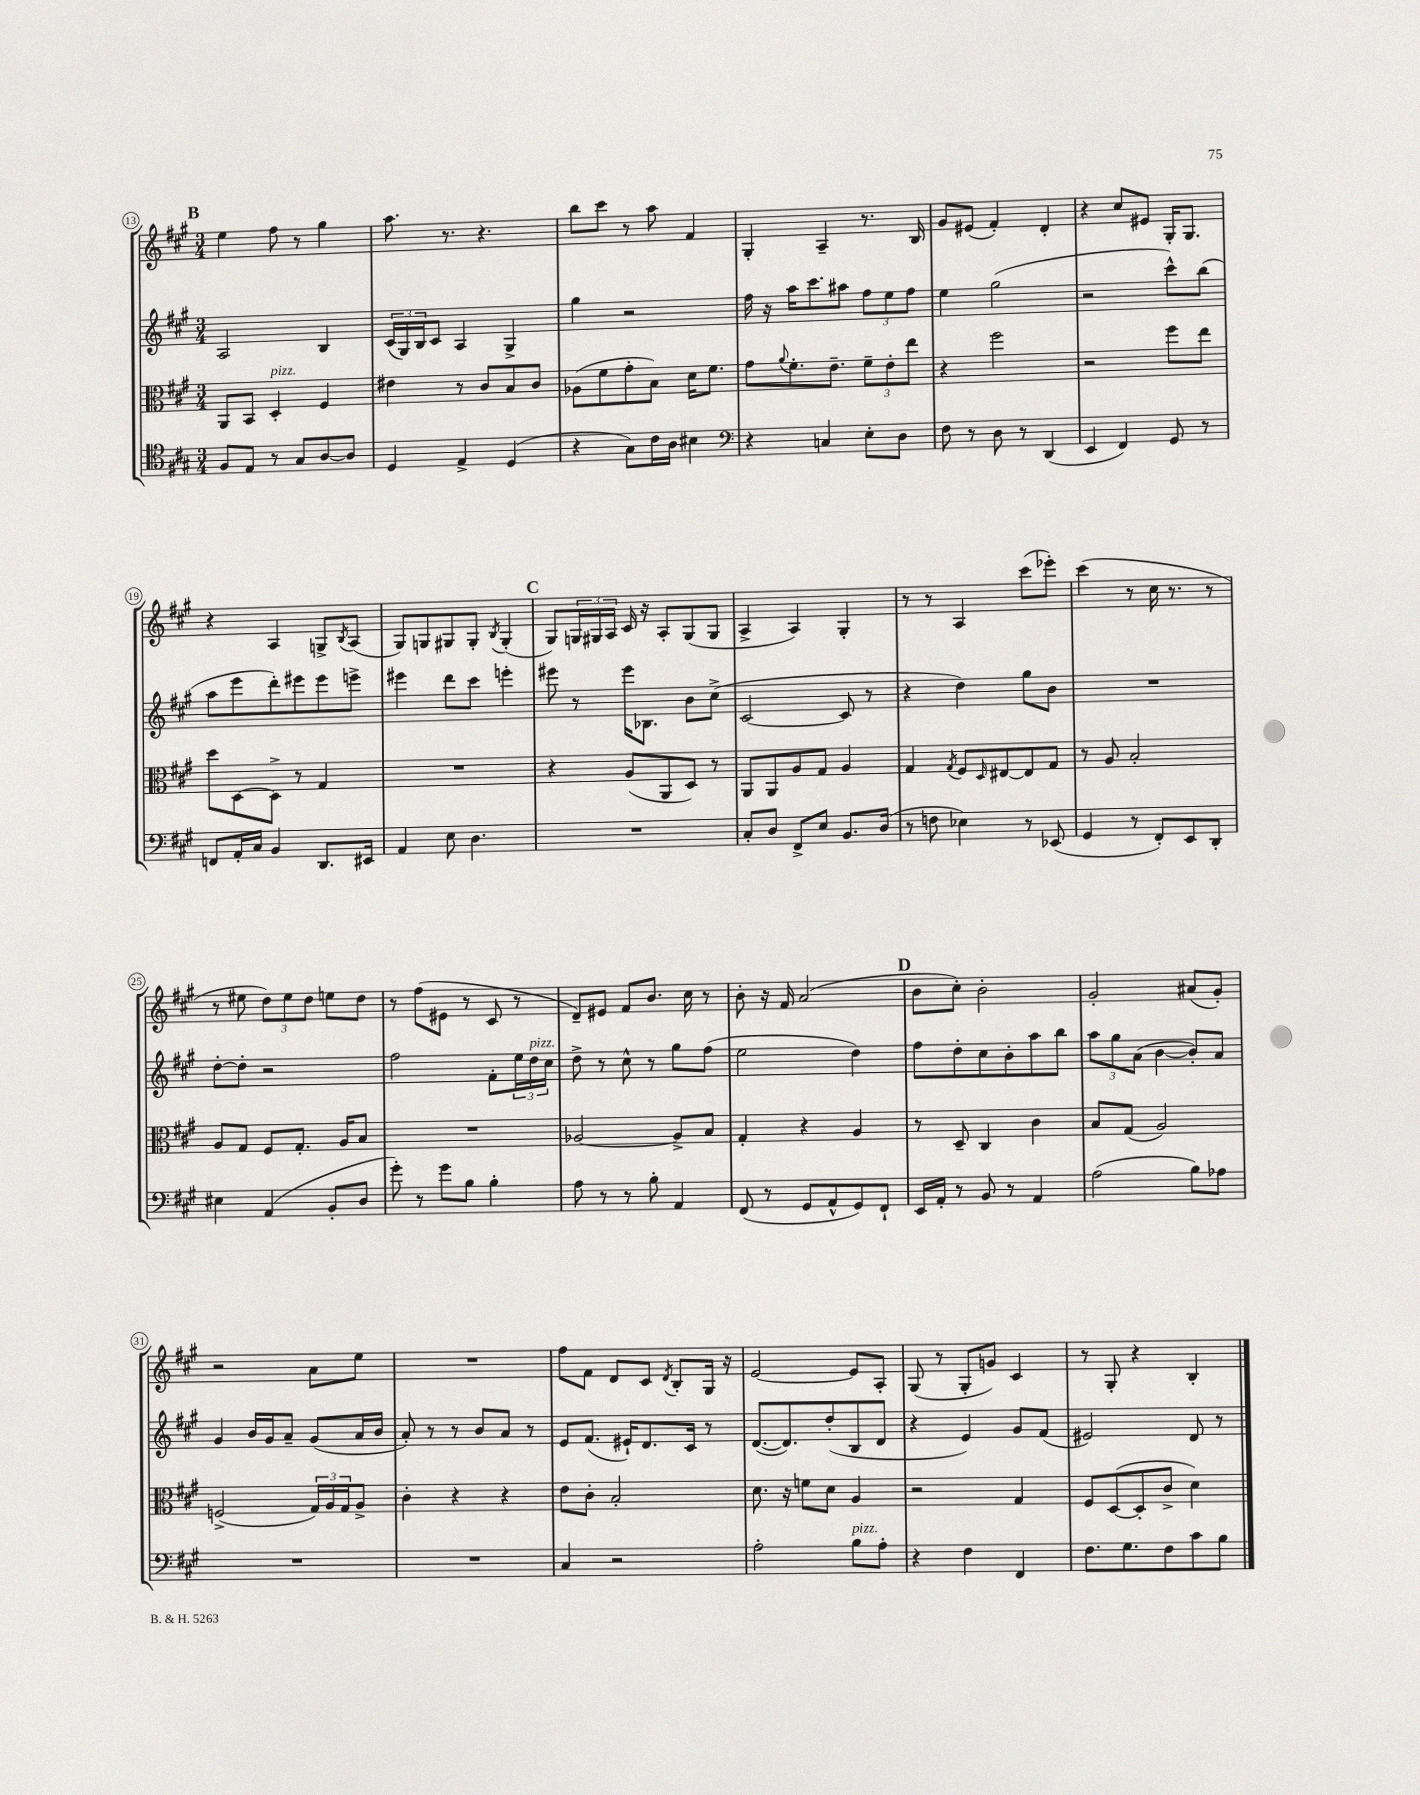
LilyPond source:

<<
\new StaffGroup <<
\new Staff = "s0" {
    \clef treble \key a \major \numericTimeSignature \time 3/4
    \mark \markup { \bold "B" } e''4 fis''8 r8 gis''4 |
    a''8. r8. r4. |
    b''8 cis'''8 r8 a''8 fis'4 |
    gis4-. a4-- r8. b16 |
    gis'8 eis'8( fis'4-.) d'4-. |
    r4 cis''8 eis'8 gis16-. gis8. |
    r4 a4 g8-> \acciaccatura { b8 } a8( |
    gis8) g8 gis8 gis8-. \acciaccatura { b8 } gis4-.( |
    \mark \markup { \bold "C" } gis8) \tuplet 3/2 { g16 gis16 a16 } cis'16 r16 a8-. gis8( gis8 |
    a4-> a4) gis4-. |
    r8 r8 a4 cis'''8( ees'''8-.) |
    cis'''4( r8 cis''16 r8. r8 |
    r8 eis''8 \tuplet 3/2 { d''8) eis''8 d''8 } e''8 d''8 |
    r8 fis''8( eis'8 r8 cis'8 r8 |
    d'8--) eis'8 fis'8 b'8. cis''16 r8 |
    b'8-. r16 fis'16 a'2( |
    \mark \markup { \bold "D" } b'8 cis''8-.) b'2-. |
    gis'2-. ais'8( gis'8-.) |
    r2 a'8 e''8 |
    R2. |
    fis''8 fis'8 d'8 cis'8 \acciaccatura { d'8 } b8-. gis16 r16 |
    e'2~ e'8 a8-. |
    gis8( r8 gis8-. g'8) cis'4 |
    r8 gis8-. r4 b4-. \bar "|." |
}
\new Staff = "s1" {
    \clef treble \key a \major \numericTimeSignature \time 3/4
    \mark \markup { \bold "B" } a2 b4 |
    \tuplet 3/2 { cis'16( gis16) b16 } cis'8 a4 gis4-> |
    gis''4 r2 |
    fis''16 r16 a''16 cis'''8. ais''8 \tuplet 3/2 { fis''8 e''8 fis''8 } |
    e''4 gis''2( |
    r2 cis'''8-^) b''8( |
    a''8 e'''8 d'''8-.) eis'''8 eis'''8 e'''8-> |
    eis'''4 d'''8 cis'''8 e'''4-. |
    \mark \markup { \bold "C" } eis'''8 r8 eis'''16 bes8. b'8 cis''8->( |
    cis'2~ cis'8 r8 |
    r4 d''4) gis''8 b'8 |
    R2. |
    d''8~-. d''8-. r2 |
    fis''2 fis'8-. \tuplet 3/2 { e''16 d''16^\markup { \italic "pizz." } cis''16 } |
    d''8-> r8 cis''8-^ r8 gis''8 fis''8( |
    e''2 d''4) |
    \mark \markup { \bold "D" } fis''8 d''8-. cis''8 b'8-. a''8 b''8 |
    \tuplet 3/2 { a''8 gis''8 a'8( } b'4~ b'8-.) a'8 |
    gis'4 b'16 gis'16 a'8-- gis'8( a'16 b'16 |
    a'8-.) r8 r8 b'8 a'8 r8 |
    e'8 fis'8.( eis'16-!) d'8. cis'16 r8 |
    d'8.~( d'8.) d''8-.( b8 d'8 |
    r4 e'4) gis'8 fis'8( |
    eis'2) d'8 r8 \bar "|." |
}
\new Staff = "s2" {
    \clef alto \key a \major \numericTimeSignature \time 3/4
    \mark \markup { \bold "B" } a,8 b,8 d4-.^\markup { \italic "pizz." } fis4 |
    eis'4 r8 cis'8 b8 cis'8 |
    aes8( fis'8 gis'8-. b8) d'16 fis'8. |
    gis'8 \appoggiatura { a'8 } fis'8.-. e'8.-- \tuplet 3/2 { fis'8-- e'8-. e''8 } |
    r4 fis''2 |
    r2 fis''8 e''8 |
    d''8 d8~ d8-> r8 gis4 |
    R2. |
    \mark \markup { \bold "C" } r4 a8( a,8 d8) r8 |
    a,8 a,8 a8 gis8 a4 |
    gis4 \acciaccatura { gis8 } fis8 \grace { d16 } eis8~ eis8 gis8 |
    r8 a8 b2-. |
    a8 gis8 fis8 gis8.-. a16 b8 |
    R2. |
    aes2~ aes8-> b8 |
    gis4-. r4 a4 |
    \mark \markup { \bold "D" } r8 d8-- cis4 cis'4 |
    b8 gis8( a2) |
    f2->( \tuplet 3/2 { gis16) a16 gis16 } a8-> |
    cis'4-. r4 r4 |
    e'8 cis'8-. b2-. |
    d'8. r16 f'8 d'8 a4 |
    r2 gis4 |
    fis8 d8~( d8-. cis'8-> d'4) \bar "|." |
}
\new Staff = "s3" {
    \clef tenor \key a \major \numericTimeSignature \time 3/4
    \mark \markup { \bold "B" } fis8 e8 r8 gis8 a8~ a8 |
    d4 e4-> d4( |
    r4 gis8) cis'16 a16 bis4 |
    \clef bass r4 c4 e8-. d8 |
    fis8 r8 d8 r8 d,4( |
    e,4 fis,4) gis,8 r8 |
    f,8 a,16-. cis16 b,4 d,8. eis,16 |
    a,4 e8 d4. |
    \mark \markup { \bold "C" } R2. |
    cis8-. d8 fis,8-> e8 b,8. d16( |
    r8 f8 ees4) r8 ees,8( |
    gis,4 r8 fis,8-.) e,8 d,8-. |
    eis4 a,4( b,8-. d8 |
    gis'8-.) r8 gis'8 b8 b4-. |
    a8 r8 r8 b8-. a,4 |
    fis,8( r8 gis,8 a,8-^ gis,8) fis,8-! |
    \mark \markup { \bold "D" } e,16 a,16-. r8 b,8 r8 a,4 |
    a2( b8) aes8 |
    R2. |
    R2. |
    cis4 r2 |
    a2-. b8^\markup { \italic "pizz." } a8-. |
    r4 fis4 fis,4 |
    fis8. gis8. fis8 cis'8 b8 \bar "|." |
}
>>
>>
\layout { \context { \Score currentBarNumber = #13 \override BarNumber.stencil = #(make-stencil-circler 0.1 0.3 ly:text-interface::print) } }
